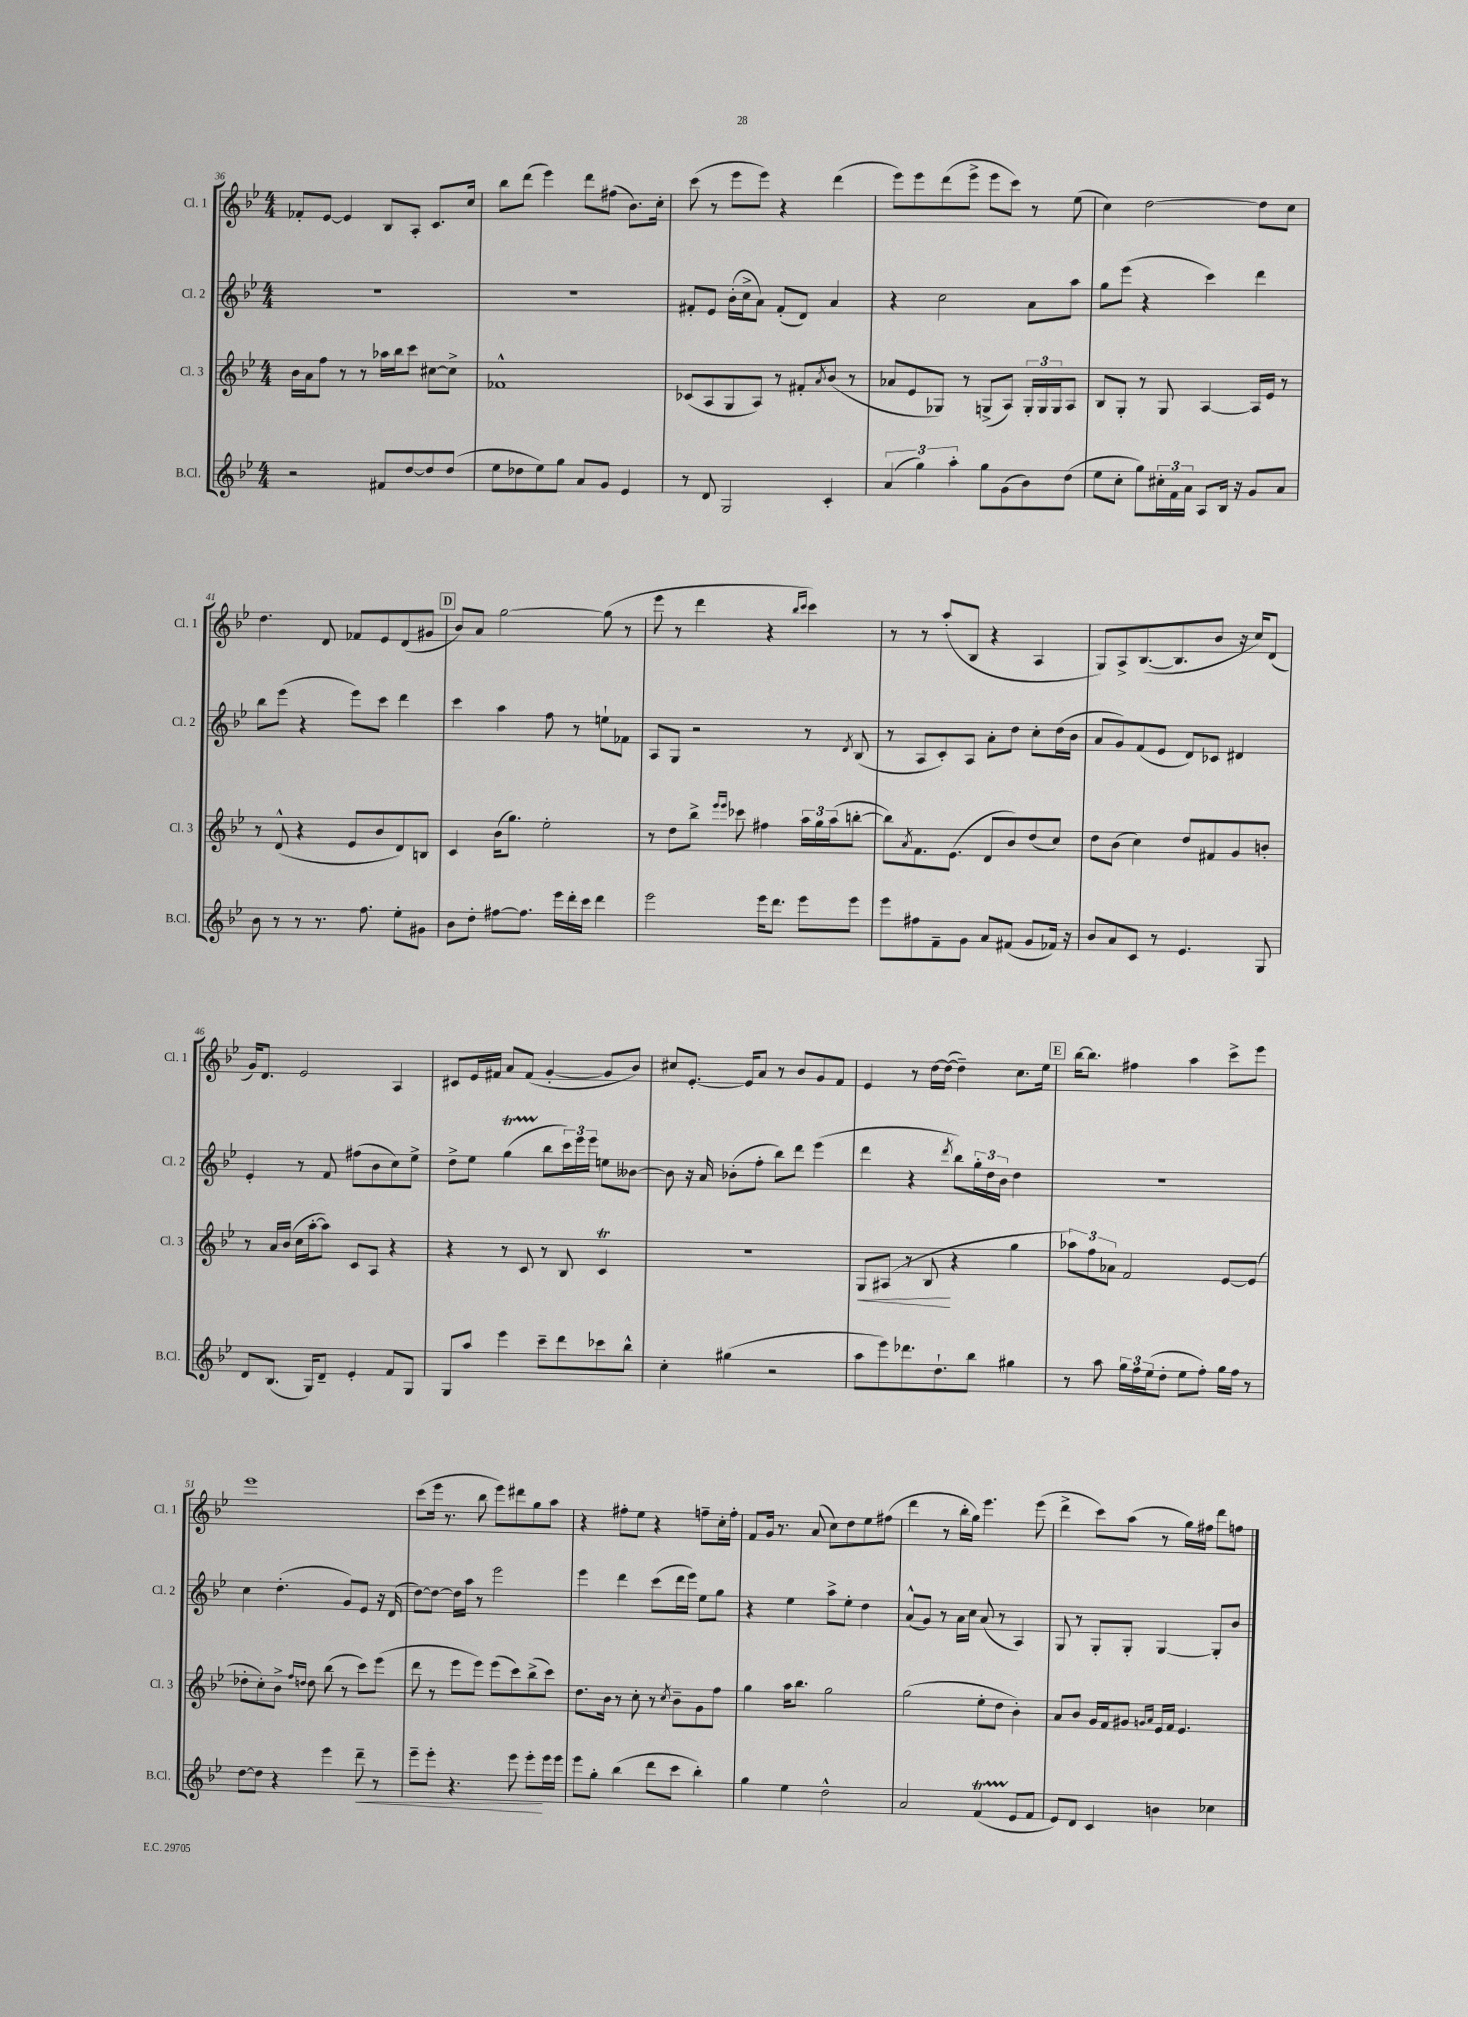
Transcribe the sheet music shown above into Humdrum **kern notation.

**kern	**kern	**kern	**kern
*staff4	*staff3	*staff2	*staff1
*clefG2	*clefG2	*clefG2	*clefG2
*k[b-e-]	*k[b-e-]	*k[b-e-]	*k[b-e-]
*M4/4	*M4/4	*M4/4	*M4/4
2r	16b-	1r	8f-'
.	16a	.	.
.	8ff	.	[8e-
.	8r	.	4e-]
.	8r	.	.
8f#	16aa-	.	8B-
.	16bb-	.	.
[8dd	8ccc	.	8A'
8dd]	[8cc#	.	8.c
(8dd	8cc#^]	.	.
.	.	.	16cc
=	=	=	=
8ee-	1f-^^	1r	8bb-
8dd-	.	.	(8ddd
8ee-)	.	.	4eee-)
8gg	.	.	.
8a	.	.	8ddd
8g	.	.	(8ff#
4e-	.	.	8.b-)
.	.	.	16cc'
=	=	=	=
8r	(8c-	8f#'	(8ccc
8d	8A	8e-	8r
2G	8G	(16b-'	8eee-
.	.	16cc^	.
.	8A)	8a)	8eee-)
.	8r	(8f#'	4r
.	8f#'	8d)	.
.	8qa	.	.
4c'	(8b-	4a	(4ddd
.	8r	.	.
=	=	=	=
(6a	8a-	4r	8eee-)
.	8e-	.	8eee-
6gg)	.	.	.
.	8G-)	2cc	(8ddd
6aa'	.	.	.
.	8r	.	8eee-^
8gg	(8G^	.	8eee-
(8g	8A)	.	8ccc)
8b-)	24G'	8a	8r
.	24G	.	.
.	24G	.	.
(8dd	8A	8aa	(8ee-
=	=	=	=
8ee-	8B-	8gg	4cc)
8cc'	8G'	(8eee-	.
8gg)	8r	4r	[2dd
24cc#'	8G	.	.
24f	.	.	.
24a	.	.	.
8A	[4A	4ccc)	.
16B-	.	.	.
16r	.	.	.
8g	16A]	4ddd	8dd]
.	16e-	.	.
8a	8r	.	8cc
=	=	=	=
8b-	8r	8bb-	4.dd
8r	(8d^^	(8eee-	.
8r	4r	4r	.
8.r	.	.	8d
.	8e-	8eee-)	8f-
8.ff	.	.	.
.	8b-	8ccc	8e-
8ee-'	8d)	4ddd	(8d
8g#	8B	.	8g#
=	=	=	=
8b-	4c	4ccc	8b-)
8dd'	.	.	8a
[8ff#	(16b-	4aa	[2gg
.	8.gg)	.	.
8.ff#]	.	.	.
.	2ee-'	8ff	.
16eee-	.	.	.
16ddd'	.	8r	.
16ccc	.	.	.
4ddd	.	8ee`	(8gg]
.	.	8f-	8r
=	=	=	=
2eee-	8r	8A	8eee-
.	8dd	8G	8r
.	8bb-^	2r	4ddd
.	16qqeee-	.	.
.	16qqeee-	.	.
.	8ccc-	.	.
16eee-	4ff#	.	4r
8.ddd	.	.	.
.	.	.	16qqbb-
.	.	.	16qqccc
8eee-	24aa	8r	4ccc)
.	24gg	.	.
.	(24aa	.	.
.	.	8qd	.
8eee-	[8bb'	(8B-	.
=	=	=	=
8eee-	8bb])	8r	8r
.	8qa	.	.
8ff#	8.f	8A	8r
8f~	.	8c')	(8aa'
.	(8.e-	.	.
8g	.	8A	8B-
8a	8d	8a'	4r
(8f#	8b-)	8dd	.
8g	(8dd	8cc'	4A
16f-)	8cc)	(16dd	.
16r	.	16b-	.
=	=	=	=
8b-	8dd	8a	8G)
8a	(8b-	8g)	8A^
8c	4cc)	(8f	([8.B-
8r	.	8e-	.
.	.	.	8.B-]
4.e-	8dd	8d)	.
.	8f#	8c-	8b-
.	8g	4d#	16r
.	.	.	16cc)
8G	8b'	.	(8d
=	=	=	=
8d	8r	4e-'	16g)
.	.	.	8.d
(8.B-	16a	.	.
.	(16b-	.	.
.	16cc	8r	2e-
16G)	[16aa'	.	.
8d~	8aa])	8f	.
4e-'	8c	(8ff#	.
.	8A	8b-	.
8f	4r	8cc)	4A
8G	.	8ee-^	.
=	=	=	=
8G	4r	8dd^	8c#
8aa	.	8ee-	16e-
.	.	.	16f#
4eee-	8r	(4gg	8a
.	8c	.	(8f#
8ccc~	8r	8bb-	[4g'
8ddd	8B-	24ccc)	.
.	.	24eee-	.
.	.	24eee-	.
8ccc-	4c	8ee	8g]
8bb-^^	.	[8b--	8b-)
=	=	=	=
4cc'	1r	8b--]	8cc#
.	.	16r	[8.e-'
.	.	16a	.
(4gg#	.	(8b-'	.
.	.	.	16e-]
.	.	8ff'	8a
2r	.	8bb-)	8r
.	.	8ddd	8b-
.	.	(4eee-	8g
.	.	.	8f
=	=	=	=
8aa	8G	4ddd	4e-
8eee-)	(8A#	.	.
8.ddd-	8r	4r	8r
.	8B-	.	[16dd
8.dd`	.	.	(16dd_
.	.	8qddd	.
.	4r	8bb-)	4dd~])
8bb-	.	24gg'	.
.	.	24dd	.
.	.	24b-	.
4gg#	4gg	4dd	8.cc
.	.	.	16ee-
=	=	=	=
8r	12aa-)	1r	[16bb-
.	.	.	8.bb-]
.	12ff	.	.
8aa	.	.	.
.	12a-	.	.
24gg	2f	.	4ff#
24ff	.	.	.
(24ee-	.	.	.
8dd'	.	.	.
8ee-	.	.	4aa
8ff')	.	.	.
16gg	[8e-	.	8ccc^
16ff	.	.	.
8r	(8e-]	.	8eee-
=	=	=	=
[8dd	8dd-'	4cc	1eee-
8dd]	8cc')	.	.
4r	8b-^	(4.dd'	.
.	16qqff	.	.
.	16qqdd	.	.
.	8dd	.	.
4eee-	(8bb-	.	.
.	8r	8g)	.
8ddd~	8ccc)	8e-	.
8r	(8eee-	16r	.
.	.	(16d	.
=	=	=	=
8eee-~	8ddd	[8dd)	(8ccc
8eee-'	8r	8dd_	16eee-
.	.	.	8.r
4.r	8eee-	16dd]	.
.	.	16aa	.
.	8eee-)	8r	8bb-
.	(8eee-	2eee-	8eee-)
8eee-	8ccc)	.	8ddd#
8eee-'	(8bb-^	.	8gg
16eee-	8ccc)	.	8aa
16eee-	.	.	.
=	=	=	=
8eee-	8.dd	4eee-	4r
8gg'	.	.	.
.	16b-	.	.
(4bb-	8r	4ddd	8ff#'
.	8cc'	.	8ee-
8ddd	8r	(8ccc	4r
.	8qcc	.	.
8ccc	8b-~	16ddd	.
.	.	16eee-)	.
4bb-')	8g	8ee-	8ff~
.	8ff	8gg	16cc'
.	.	.	16ff'
=	=	=	=
4gg	4gg	4r	8f
.	.	.	16g
.	.	.	8.r
4ee-	16aa	4ee-	.
.	8.bb-	.	.
.	.	.	(8a
2dd^^	2gg	8aa^	8cc)
.	.	8ee-'	8dd
.	.	4dd	8ee-
.	.	.	(8ff#
=	=	=	=
2a	(2gg	(8a^^	4ddd
.	.	8g)	.
.	.	8r	8r
.	.	16a	16bb-'
.	.	16cc	16gg)
(4f	8ee-'	(8a	4.eee-
.	8dd	8r	.
8e-	4b-')	4A)	.
8f	.	.	(8eee-
=	=	=	=
8e-)	8a	8G	4ddd^
8d	8b-	8r	.
4c	16g	8G'	8ccc)
.	16f	.	.
.	8g#	8G'	(8aa
.	16qqg	.	.
.	16qqa	.	.
4b	16e-	[4G	8r
.	16f	.	.
.	4.e-	.	16gg)
.	.	.	16ff#
4cc-	.	8G']	8ddd
.	.	8b-	8ff
==	==	==	==
*-	*-	*-	*-
